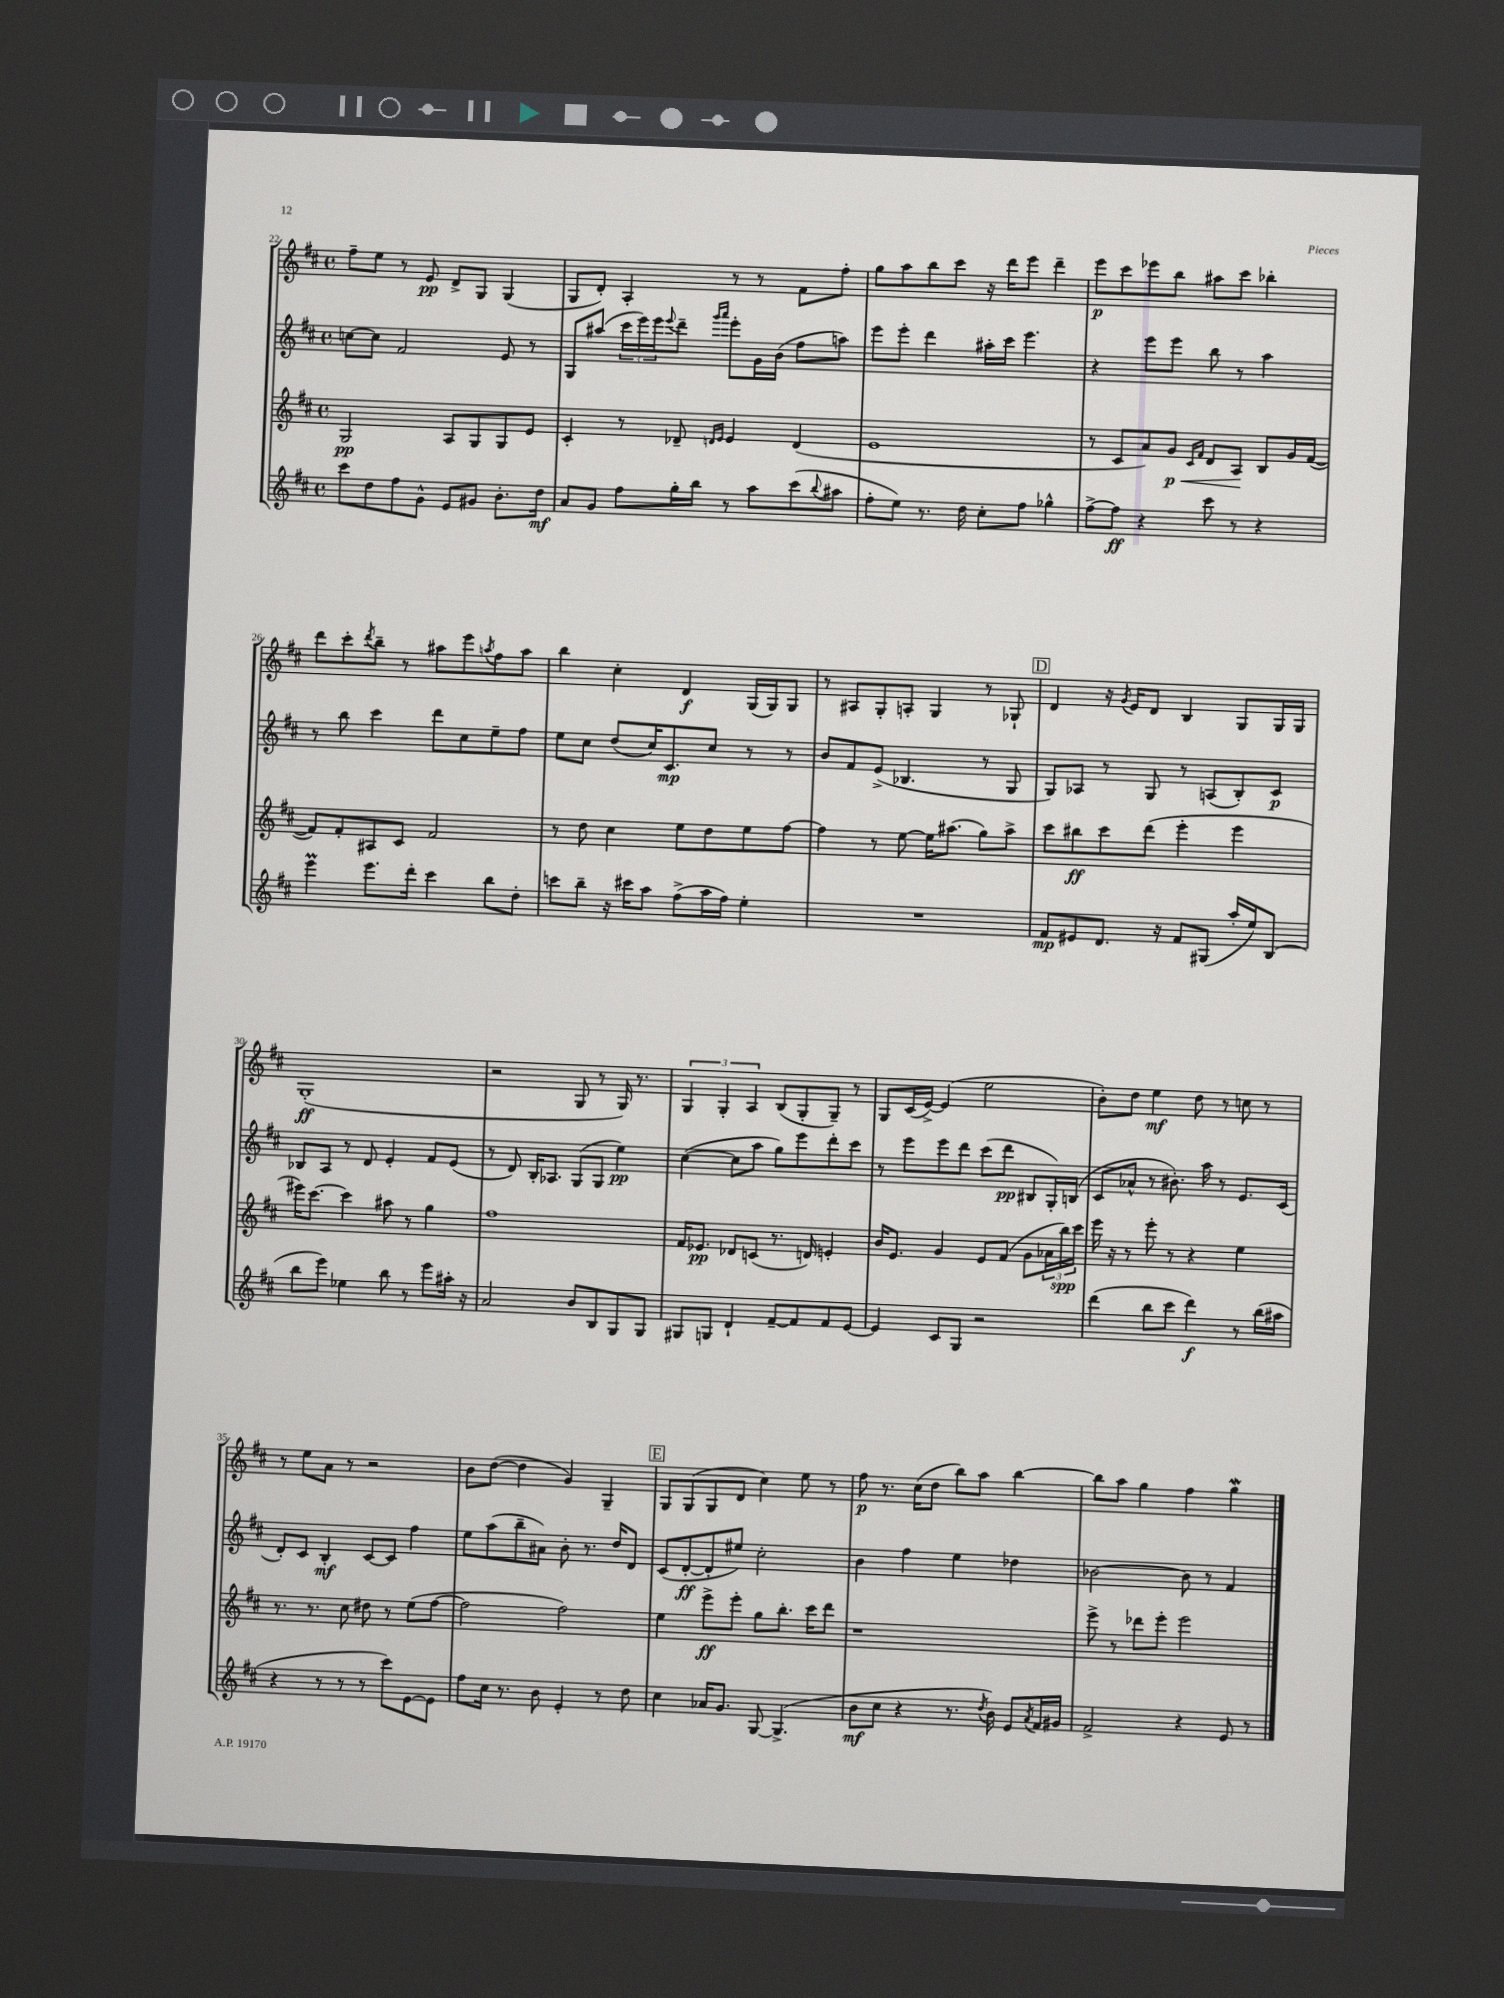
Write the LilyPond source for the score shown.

<<
\new StaffGroup <<
\new Staff = "s0" {
    \clef treble \key d \major \defaultTimeSignature \time 4/4
    fis''8-- e''8 r8 e'8\pp d'8-> g8 g4( |
    g8 d'8-.) a4-. r8 r8 fis'8 fis''8-. |
    g''8 a''8 b''8 cis'''8 r16 d'''16 e'''8 d'''4-- |
    e'''8\p cis'''8 ees'''8 b''8 ais''8 cis'''8 bes''4-. |
    d'''8 cis'''8-. \acciaccatura { d'''8 } b''8-- r8 ais''8 e'''8 \acciaccatura { a''8 } fis''8 a''8 |
    b''4 cis''4-. d'4\f g16( g16) g8 |
    r8 ais8 g8-. a8-. g4 r8 ges8-! |
    \mark \markup { \box "D" } d'4 r16 \acciaccatura { g'8 } e'16 d'8 b4 g8 g16 g16 |
    g1-.\ff( |
    r2 g8 r8 g16) r8. |
    \tuplet 3/2 { g4 g4-. a4 } b8( g8-. g8--) r8 |
    g8 cis'16( e'16~->) e'4( e''2 |
    b'8-.) d''8 e''4\mf d''8 r8 c''8 r8 |
    r8 e''8 a'8 r8 r2 |
    b'8 d''8~( d''4 g'4) g4-- |
    \mark \markup { \box "E" } g8 g8( g8 d'8 cis''4) e''8 r8 |
    fis''8\p r8. cis''16( d''8 b''8) a''8 b''4~ |
    b''8 a''8 g''4 fis''4 g''4\mordent \bar "|." |
}
\new Staff = "s1" {
    \clef treble \key d \major \defaultTimeSignature \time 4/4
    c''8~ c''8 fis'2 e'8 r8 |
    g8 ais''8( \tuplet 3/2 { cis'''16 e'''16) e'''16 } \appoggiatura { e'''8 } d'''8-- \grace { g'''16 a'''16 } e'''8-. g'16 b'16( fis''8 a''8) |
    e'''8 e'''8-. d'''4 ais''16-. cis'''16 e'''4. |
    r4 e'''8 e'''8 b''8 r8 a''4 |
    r8 b''8 cis'''4 d'''8 cis''8 e''8-- fis''8 |
    e''8 cis''8 d''8( cis''16) cis'8.\mp cis''8 r8 r8 |
    b'8 fis'8 e'8->( bes4. r8 g8 |
    \mark \markup { \box "D" } g8) aes8 r8 g8 r8 a8( b8-.) cis'8\p |
    bes8 a8 r8 d'8 e'4-. fis'8 e'8( |
    r8 d'8) b16-. aes8. g8( g8 e''4\pp) |
    cis''4~( cis''8 a''8 g''8) e'''8 d'''8-. cis'''8 |
    r8 e'''8 e'''8 d'''8 cis'''8( d'''8\pp bis8 g16-.) b16( |
    cis'8 aes'8-^ r8 bis'8.-.) a''16 r8 e'8. cis'16( |
    d'8-.) cis'8 b4-.\mf cis'8~ cis'8 fis''4 |
    e''8 a''8( b''8-- ais'8) b'8-. r8. d''16 d'8 |
    \mark \markup { \box "E" } cis'8( d'8~-.\ff d'8-. eis''8) cis''2-. |
    b'4 fis''4 e''4 des''4 |
    bes'2~ bes'8 r8 fis'4 \bar "|." |
}
\new Staff = "s2" {
    \clef treble \key d \major \defaultTimeSignature \time 4/4
    g2\pp a8 g8 g8 e'8 |
    cis'4-. r8 des'8-- \grace { d'16 e'16 } e'4 d'4( |
    e'1 |
    r8 cis'8 a'8) g'8\p\< \grace { cis'16 fis'16 } d'8 a8\! b8 g'16 fis'16~( |
    fis'8) fis'8-. ais8 cis'8 fis'2 |
    r8 d''8 cis''4 e''8 d''8 e''8 fis''8~ |
    fis''4 r8 e''8~ e''16 ais''8.( g''8) ais''8-> |
    \mark \markup { \box "D" } cis'''8 bis''8\ff cis'''8 d'''8( e'''4-. e'''4 |
    eis'''16) cis'''8.~ cis'''4 ais''8 r8 g''4 |
    fis''1 |
    fis'16 ees'8.\pp des'8 c'8( r8. d'16) e'4-. |
    b'16 e'8. g'4 e'8 fis'8( g'8 \tuplet 3/2 { aes'16 b''16\spp) cis'''16 } |
    e'''16 r16 r8 e'''8-. r8 r4 e''4 |
    r8. r8. cis''8 dis''8 r8 e''8( fis''8~ |
    fis''2 fis''2) |
    \mark \markup { \box "E" } e''4 e'''8->\ff e'''8-. g''8 b''8.-. cis'''16 d'''8 |
    r1 |
    e'''8-> r8 des'''8 e'''8-. e'''2 \bar "|." |
}
\new Staff = "s3" {
    \clef treble \key d \major \defaultTimeSignature \time 4/4
    cis'''8 d''8 fis''8 g'8-^ e'8 gis'8 b'8.-. d''16\mf |
    a'8 g'8 fis''8 g''16-. b''16 r8 a''8 cis'''8( \appoggiatura { b''8 } ais''8 |
    fis''8-. e''8) r8. d''16 cis''8-. fis''8 ges''4-^ |
    fis''8~-> fis''8\ff r4 cis'''8 r8 r4 |
    e'''4\prall e'''8. d'''16-. cis'''4 b''8 d''8-. |
    c'''8 b''8-- r16 cis'''16 a''8 fis''8->( a''16 fis''16) e''4-. |
    R1 |
    \mark \markup { \box "D" } fis'8\mp eis'8 d'8. r16 fis'8 gis8( a''16-. e''16) b8( |
    b''8 e'''8) ees''4 b''8 r8 e'''8 ais''16-. r16 |
    a'2 b'8 b8 g8 g8 |
    gis8 g8 d'4-! fis'8~-- fis'8 fis'8 e'8~ |
    e'4 cis'8 g8 r2 |
    d'''4( b''8 cis'''8 d'''4\f) r8 b''16( ais''16 |
    r4 r8 r8 r8 cis'''8) e'8~ e'8 |
    fis''8 cis''16 r8. b'8 e'4-. r8 d''8 |
    \mark \markup { \box "E" } cis''4 aes'16 g'8. g8~ g4.->( |
    b'8\mf cis''8 r4 r8. \acciaccatura { d''8 } b'16) e'8 \acciaccatura { a'8 } fis'16 gis'16 |
    fis'2-> r4 e'8 r8 \bar "|." |
}
>>
>>
\layout { \context { \Score currentBarNumber = #22 } }
